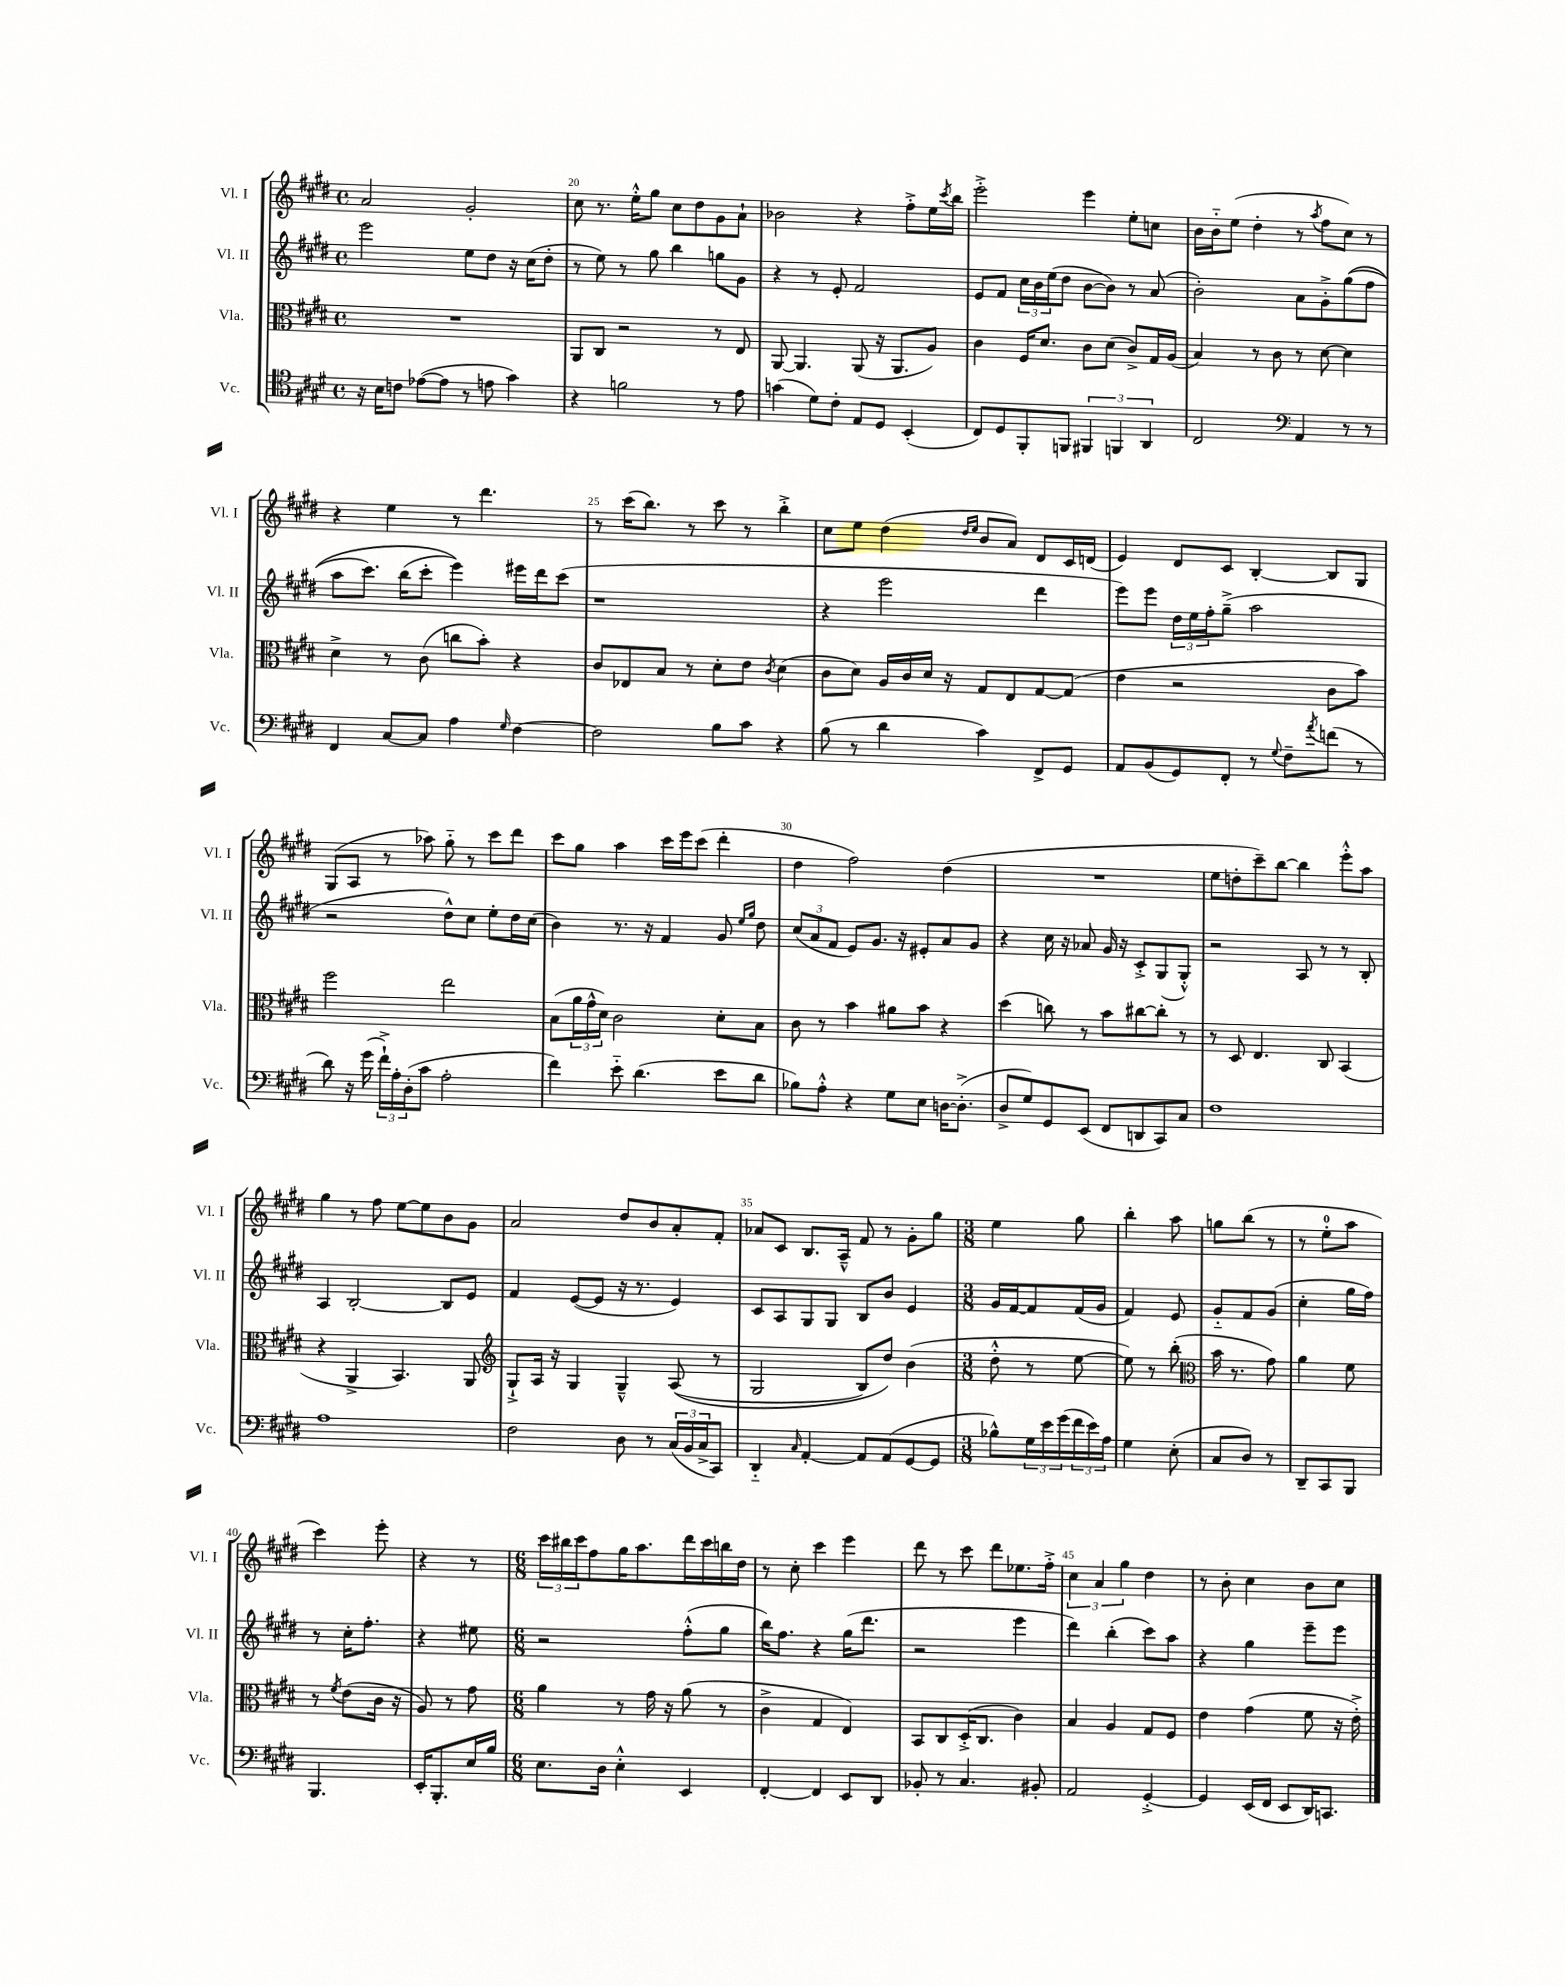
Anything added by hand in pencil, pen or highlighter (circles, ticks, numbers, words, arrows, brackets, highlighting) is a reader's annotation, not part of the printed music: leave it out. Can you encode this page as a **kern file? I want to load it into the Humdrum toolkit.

**kern	**kern	**kern	**kern
*staff4	*staff3	*staff2	*staff1
*clefC4	*clefC3	*clefG2	*clefG2
*k[f#c#g#d#]	*k[f#c#g#d#]	*k[f#c#g#d#]	*k[f#c#g#d#]
*M4/4	*M4/4	*M4/4	*M4/4
*met(c)	*met(c)	*met(c)	*met(c)
16r	1r	2eee	2a
16B	.	.	.
8c	.	.	.
([8e-	.	.	.
8e-]	.	.	.
8r	.	8ee	2g#'
8e	.	8dd#	.
4g#)	.	16r	.
.	.	(16cc#	.
.	.	8dd#'	.
=	=	=	=
4r	8AA	8r	8cc#
.	8C#	8ee)	8.r
2f	2r	8r	.
.	.	.	16ee'^^
.	.	8gg#	8gg#
.	.	4bb	8cc#
.	.	.	8dd#
8r	8r	8gg	8g#
8e	8E	8g#	8a`
=	=	=	=
(4g	[8AA	4r	2b-
.	4.AA]	.	.
8d#)	.	8r	.
8c#'	.	8e'	.
8E	(8AA	2f#	4r
8D#	16r	.	.
.	8.AA	.	.
(4BB'	.	.	8ff#'^
.	8A)	.	16ee
.	.	.	8qccc#
.	.	.	16bb
=	=	=	=
8C#)	4c#	8e	2eee'^
8D#	.	8f#	.
8FF#'	16F#	24cc#	.
.	.	24b	.
.	8.d#	.	.
.	.	(24ee	.
8FF	.	8dd#	.
6FF#	8c#	[8b	4eee
.	(8d#	8b])	.
6FF	.	.	.
.	8c#^)	8r	8ee'
6AA	.	.	.
.	16G#	(8a	8cc
.	(16A	.	.
=	=	=	=
2C#	4B)	2b')	16b
.	.	.	16b'~
.	.	.	(8ee
.	8r	.	4dd#'
.	8c#	.	.
*clefF4	*	*	*
4AA	8r	8a	8r
.	.	.	8qaa
.	[8d#	8g#'^	8ff#
8r	4d#]	&((8gg#	8cc#)
8r	.	8ff#	8r
=	=	=	=
4FF#	4d#^	8aa	4r
.	.	8.ccc#)	.
[8C#	8r	.	4ee
.	.	(16bb	.
8C#]	(8c#	8ccc#'	.
4A	8cc	4eee)&)	8r
.	8b')	.	4.ddd#
16qqG#	.	.	.
[4F#	4r	16eee#	.
.	.	16ddd#	.
.	.	(8ccc#	.
=	=	=	=
2F#]	8c#	1r	8r
.	8E-	.	(16ccc#
.	.	.	8.bb)
.	8B	.	.
.	8r	.	8r
8B	8d#'	.	8ccc#
8c#	8e	.	8r
.	8qc#	.	.
4r	(4d#	.	4bb'^
=	=	=	=
(8B	8c#	4r	8cc#
8r	8d#)	.	8ee
4d#	16A	2eee	(4dd#
.	16c#	.	.
.	16d#	.	.
.	16r	.	.
.	.	.	16qqdd#
.	.	.	16qqee
4c#)	8G#	.	8b
.	8E	.	8a)
8FF#^	[8G#	4ddd#	8d#
8GG#	(8G#]	.	16c#
.	.	.	(16d
=	=	=	=
8AA	4e	8eee)	4e)
(8BB	.	8eee	.
8GG#)	2r	24dd#	8d#
.	.	24ee	.
.	.	24ff#'	.
8FF#'	.	(8gg#~^	8c#
8r	.	2aa	[4B'
8qqG#	.	.	.
8F#~	.	.	.
8qa	.	.	.
(8f	8c#	.	8B]
8r	8b)	.	8G#
=	=	=	=
8d#)	2ff#	2r	(8G#
16r	.	.	8A
(16g#	.	.	.
24f#`^)	.	.	8r
24A'	.	.	.
(24D#'	.	.	.
8c#	.	.	8aa-)
2A'	2ee	8dd#^^)	8gg#'~
.	.	8cc#	8r
.	.	8ee'	8ccc#
.	.	16dd#	8ddd#
.	.	(16cc#	.
=	=	=	=
4f#)	(8B	4b)	8ccc#
.	24a	.	8gg#
.	24g#^^	.	.
.	24d#)	.	.
8e'~	2c#	8.r	4aa
(4.d#	.	.	.
.	.	16r	.
.	.	4f#	16ccc#
.	.	.	16eee
.	.	.	(8ccc#
8e	8d#'	8g#	4ddd#'
.	.	16qqee	.
.	.	16qqgg#	.
8d#	8B	8dd#	.
=	=	=	=
8B-)	8c#	(12cc#	4dd#
.	.	12a	.
8A'^^	8r	.	.
.	.	12f#	.
4r	4b	8e)	2ff#)
.	.	8.g#	.
8G#	8a#	.	.
.	.	16r	.
8E	8b	8e#'	.
[16D	4r	8a	(4dd#
(8.D'^]	.	.	.
.	.	8g#	.
=	=	=	=
8D#^	(4dd#	4r	1r
8G#)	.	.	.
8GG#	8cc)	16cc#	.
.	.	16r	.
(8EE	8r	8a-	.
8FF#	8b	16g#	.
.	.	16r	.
8DD	[8cc#	8c#'^	.
8CC#)	8cc#']	(8G#	.
8C#	8r	8G#'^^)	.
=	=	=	=
1F#	8r	2r	8ee
.	8D#	.	8dd'
.	4.E	.	8ccc#~)
.	.	.	[8bb
.	.	8A	4bb]
.	8C#	8r	.
.	(4BB	8r	8eee'^^
.	.	8B'	8aa
=	=	=	=
1A	4r	4A	4gg#
.	4AA^	[2B'	8r
.	.	.	8ff#
.	4.BB)	.	[8ee
.	.	.	8ee]
.	.	8B]	8b
.	8AA	8e	8g#
=	=	=	=
*	*clefG2	*	*
2F#	8G#`^	4f#	2a
.	16A	.	.
.	16r	.	.
.	4G#	([8e	.
.	.	8e]	.
8D#	4G#~^^	16r	8dd#
.	.	8.r	.
8r	.	.	8b
(24C#	&((8A	4e)	8a'
24BB	.	.	.
24C#^	.	.	.
8CC#)	8r	.	8f#'
=	=	=	=
4DD#'~	2G#	8c#	8a-
.	.	8A	8c#
16qqC#	.	.	.
[4AA'	.	8G#	8.B
.	.	8G#	.
.	.	.	16A~^^
8AA]	8B)	8B	8f#
(8AA	8dd#&)	8b	8r
[8GG#	(4b	4e	8g#'
8GG#]	.	.	8gg#
=	=	=	=
*M3/8	*M3/8	*M3/8	*M3/8
8B-^^)	8dd#'^^	16g#	4ee
.	.	[16f#	.
24G#	8r	8f#]	.
24e	.	.	.
(24g#	.	.	.
24f#	[8ee	(16f#	8gg#
24e)	.	.	.
.	.	16g#	.
24A	.	.	.
=	=	=	=
4G#	8ee])	4f#)	4bb'
.	8r	.	.
(8E'	(8bb'	8e	8aa
=	=	=	=
*	*clefC3	*	*
8C#	16b	8g#'~	8gg
.	8.r	.	.
8D#)	.	8f#	(8bb
8r	8g#)	(8g#	8r
=	=	=	=
8DD#~	4a	4cc#'	8r
8CC#	.	.	8ee'
8BBB	8f#	16gg#	8aa
.	.	16ff#)	.
=	=	=	=
4.BBB	8r	8r	4ccc#)
.	8qf#	.	.
.	(8e	16cc#'	.
.	.	8.ff#'	.
.	16c#	.	8eee'
.	16r	.	.
=	=	=	=
16EE'	8A)	4r	4r
8.BBB'	.	.	.
.	8r	.	.
16E	8g#	8ee#	8r
16B	.	.	.
=	=	=	=
*M6/8	*M6/8	*M6/8	*M6/8
8.E	4a	2r	24ccc#
.	.	.	24bb#
.	.	.	24ccc#
.	.	.	8ff#
16D#	.	.	.
4E'^^	8r	.	16gg#
.	.	.	8.aa
.	16g#	.	.
.	16r	.	.
4EE	(8a	(8ff#'^^	16ddd#
.	.	.	16ccc#
.	8r	8gg#	16bb
.	.	.	16dd#
=	=	=	=
[4FF#'	4c#^	16bb)	8r
.	.	8.ff#	.
.	.	.	8cc#'
4FF#]	4G#	4r	4ccc#
8EE	4E)	(16gg#	4eee
.	.	8.ddd#	.
8DD#	.	.	.
=	=	=	=
8BB-'	8BB	2r	8ddd#
8r	8C#	.	8r
4.C#	(16D#'^	.	8ccc#
.	8.C#	.	.
.	.	.	8ddd#
.	4c#)	4eee	8.ee-
8BB#'	.	.	.
.	.	.	16ff#'^
=	=	=	=
2AA	4B	4ddd#)	6cc#
.	.	.	6a
.	4A	(4bb'	.
.	.	.	6gg#
[4GG#'^	8G#	8ccc#)	4dd#
.	8F#	8aa	.
=	=	=	=
4GG#]	4e	4r	8r
.	.	.	8b'
(16EE	(4g#	4gg#	4cc#
16FF#	.	.	.
8EE	.	.	.
16DD#)	8f#	8eee~	8b
8.CC	.	.	.
.	16r	8eee	8cc#
.	16e'^)	.	.
==	==	==	==
*-	*-	*-	*-
